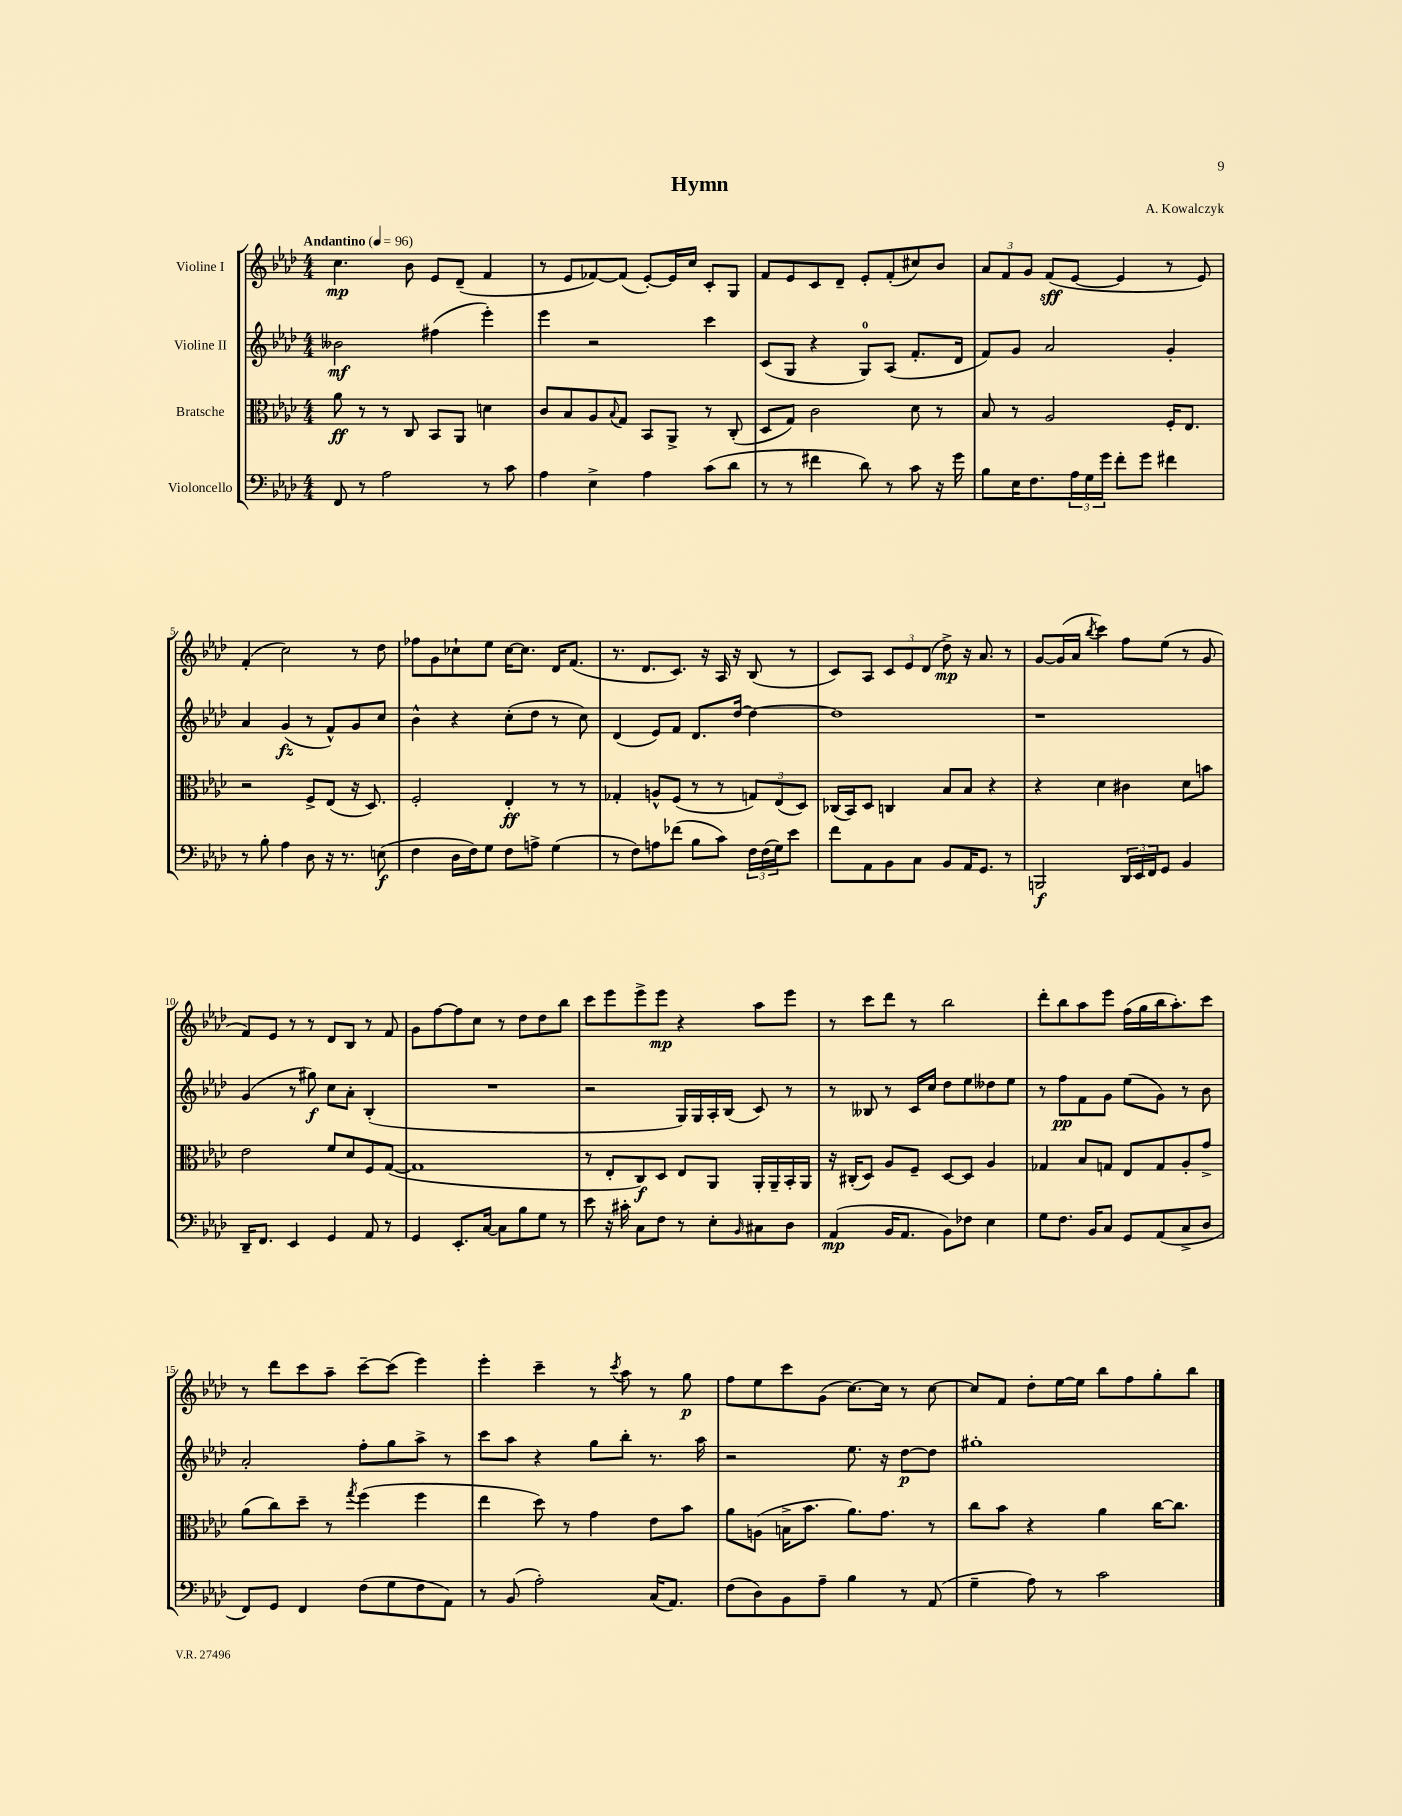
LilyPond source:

\header { title = "Hymn" composer = "A. Kowalczyk" }
<<
\new StaffGroup <<
\new Staff = "s0" \with { instrumentName = "Violine I" } {
    \clef treble \key aes \major \numericTimeSignature \time 4/4 \tempo "Andantino" 4 = 96
    c''4.\mp bes'8 ees'8 des'8--( f'4 |
    r8 ees'8 fes'8~) fes'8( ees'8~-.) ees'16 c''16 c'8-. g8 |
    f'8 ees'8 c'8 des'8-- ees'8-. f'8-.( cis''8) bes'8 |
    \tuplet 3/2 { aes'8 f'8 g'8 } f'8\sff( ees'8~ ees'4 r8 ees'8) |
    f'4-.( c''2) r8 des''8 |
    fes''8 g'8 ces''8-! ees''8 ces''16~ ces''8. des'16 f'8.( |
    r8. des'8. c'8.) r16 aes16 r16 bes8( r8 |
    c'8) aes8 \tuplet 3/2 { c'8 ees'8 des'8( } des''8->\mp) r16 aes'8. r8 |
    g'8~ g'16( aes'16 \acciaccatura { bes''8 } c'''4) f''8 ees''8( r8 g'8 |
    f'8) ees'8 r8 r8 des'8 bes8 r8 f'8 |
    g'8 f''8~ f''8 c''8 r8 des''8 des''8 bes''8 |
    c'''8 ees'''8 ees'''8-> ees'''8\mp r4 aes''8 ees'''8 |
    r8 c'''8 des'''8 r8 bes''2 |
    des'''8-. bes''8 aes''8 ees'''8 f''16( g''16 bes''16 aes''8.-.) c'''8 |
    r8 des'''8 c'''8 aes''8-- c'''8~-- c'''8( ees'''4) |
    ees'''4-. c'''4-- r8 \acciaccatura { c'''8 } aes''8 r8 g''8\p |
    f''8 ees''8 c'''8 g'8( c''8.~) c''16 r8 c''8~ |
    c''8 f'8 des''8-. ees''16~ ees''16 bes''8 f''8 g''8-. bes''8 \bar "|." |
}
\new Staff = "s1" \with { instrumentName = "Violine II" } {
    \clef treble \key aes \major \numericTimeSignature \time 4/4
    beses'2\mf fis''4( ees'''4-.) |
    ees'''4 r2 c'''4 |
    c'8( g8 r4 g8-0) aes8( f'8.-. des'16 |
    f'8) g'8 aes'2 g'4-. |
    aes'4 g'4\fz( r8 f'8-^) g'8 c''8 |
    bes'4-^ r4 c''8-.( des''8 r8 c''8) |
    des'4( ees'8) f'8 des'8. des''16~ des''4~ |
    des''1 |
    r1 |
    g'4( r8 gis''8\f) c''8 aes'8-. bes4-.( |
    R1 |
    r2 g16) g16 aes16-. bes16( c'8) r8 |
    r8 beses8 r8 c'16 c''16 des''8 ees''8 deses''8 ees''8 |
    r8 f''8\pp f'8 g'8 ees''8( g'8) r8 bes'8 |
    aes'2-. f''8-. g''8 aes''8-> r8 |
    c'''8 aes''8 r4 g''8 bes''8-. r8. aes''16 |
    r2 ees''8. r16 des''8~\p des''8 |
    gis''1-. \bar "|." |
}
\new Staff = "s2" \with { instrumentName = "Bratsche" } {
    \clef alto \key aes \major \numericTimeSignature \time 4/4
    aes'8\ff r8 r8 c8 bes,8 aes,8 d'4 |
    c'8 bes8 aes8 \appoggiatura { bes8 } g8 bes,8 aes,8-> r8 c8-.( |
    des8 g8) c'2 des'8 r8 |
    bes8 r8 aes2 f16-. ees8. |
    r2 f8-> ees8( r16 des8.) |
    f2-. ees4-.\ff r8 r8 |
    ges4-. a8-^ f8( r8 r8 \tuplet 3/2 { g8) ees8( des8) } |
    ces16( bes,16) des8 c4 bes8 bes8 r4 |
    r4 des'4 cis'4 des'8 b'8 |
    ees'2 f'8 des'8 f8 g8~( |
    g1 |
    r8 ees8-. c8\f) des8 ees8 aes,8 aes,16-. aes,16-- bes,16-. aes,16 |
    r16 cis16-.( des8) aes8 f8-- des8~ des8 aes4 |
    ges4 bes8 g8 ees8 g8 aes8-. g'8-> |
    aes'8( c''8) des''8-- r8 \acciaccatura { g''8 } f''4( f''4 |
    ees''4 des''8) r8 g'4 ees'8 bes'8 |
    aes'8 a8( b16-> bes'8. aes'8.) g'8. r8 |
    c''8 bes'8 r4 aes'4 c''16~ c''8. \bar "|." |
}
\new Staff = "s3" \with { instrumentName = "Violoncello" } {
    \clef bass \key aes \major \numericTimeSignature \time 4/4
    f,8 r8 aes2 r8 c'8 |
    aes4 ees4-> aes4 c'8( des'8 |
    r8 r8 fis'4 des'8) r8 c'8 r16 g'16 |
    bes8 ees16 f8. \tuplet 3/2 { aes16 g16 g'16 } f'8-. g'8 fis'4 |
    r8 bes8-. aes4 des8 r16 r8. e8\f( |
    f4 des16 f16) g8 f8 a8-> g4( |
    r8 f8) a8 fes'8( bes8 c'8) \tuplet 3/2 { f16 f16( g16) } ees'8 |
    f'8 aes,8 bes,8 c8 bes,8 aes,16 g,8. r8 |
    b,,2\f \tuplet 3/2 { des,16 ees,16 f,16 } g,8 bes,4 |
    des,16-- f,8. ees,4 g,4 aes,8 r8 |
    g,4 ees,8.-. c16~ c8 bes8 g8 r8 |
    ees'8 r16 cis'16-. c8 f8 r8 ees8-. \grace { bes,16 } cis8 des8 |
    aes,4\mp( bes,16 aes,8. bes,8) fes8 ees4 |
    g8 f8. bes,16 c8 g,8 aes,8( c8-> des8 |
    f,8) g,8 f,4 f8( g8 f8 aes,8) |
    r8 bes,8( aes2-.) c16( aes,8.) |
    f8( des8) bes,8 aes8-- bes4 r8 aes,8( |
    g4-- aes8) r8 c'2 \bar "|." |
}
>>
>>
